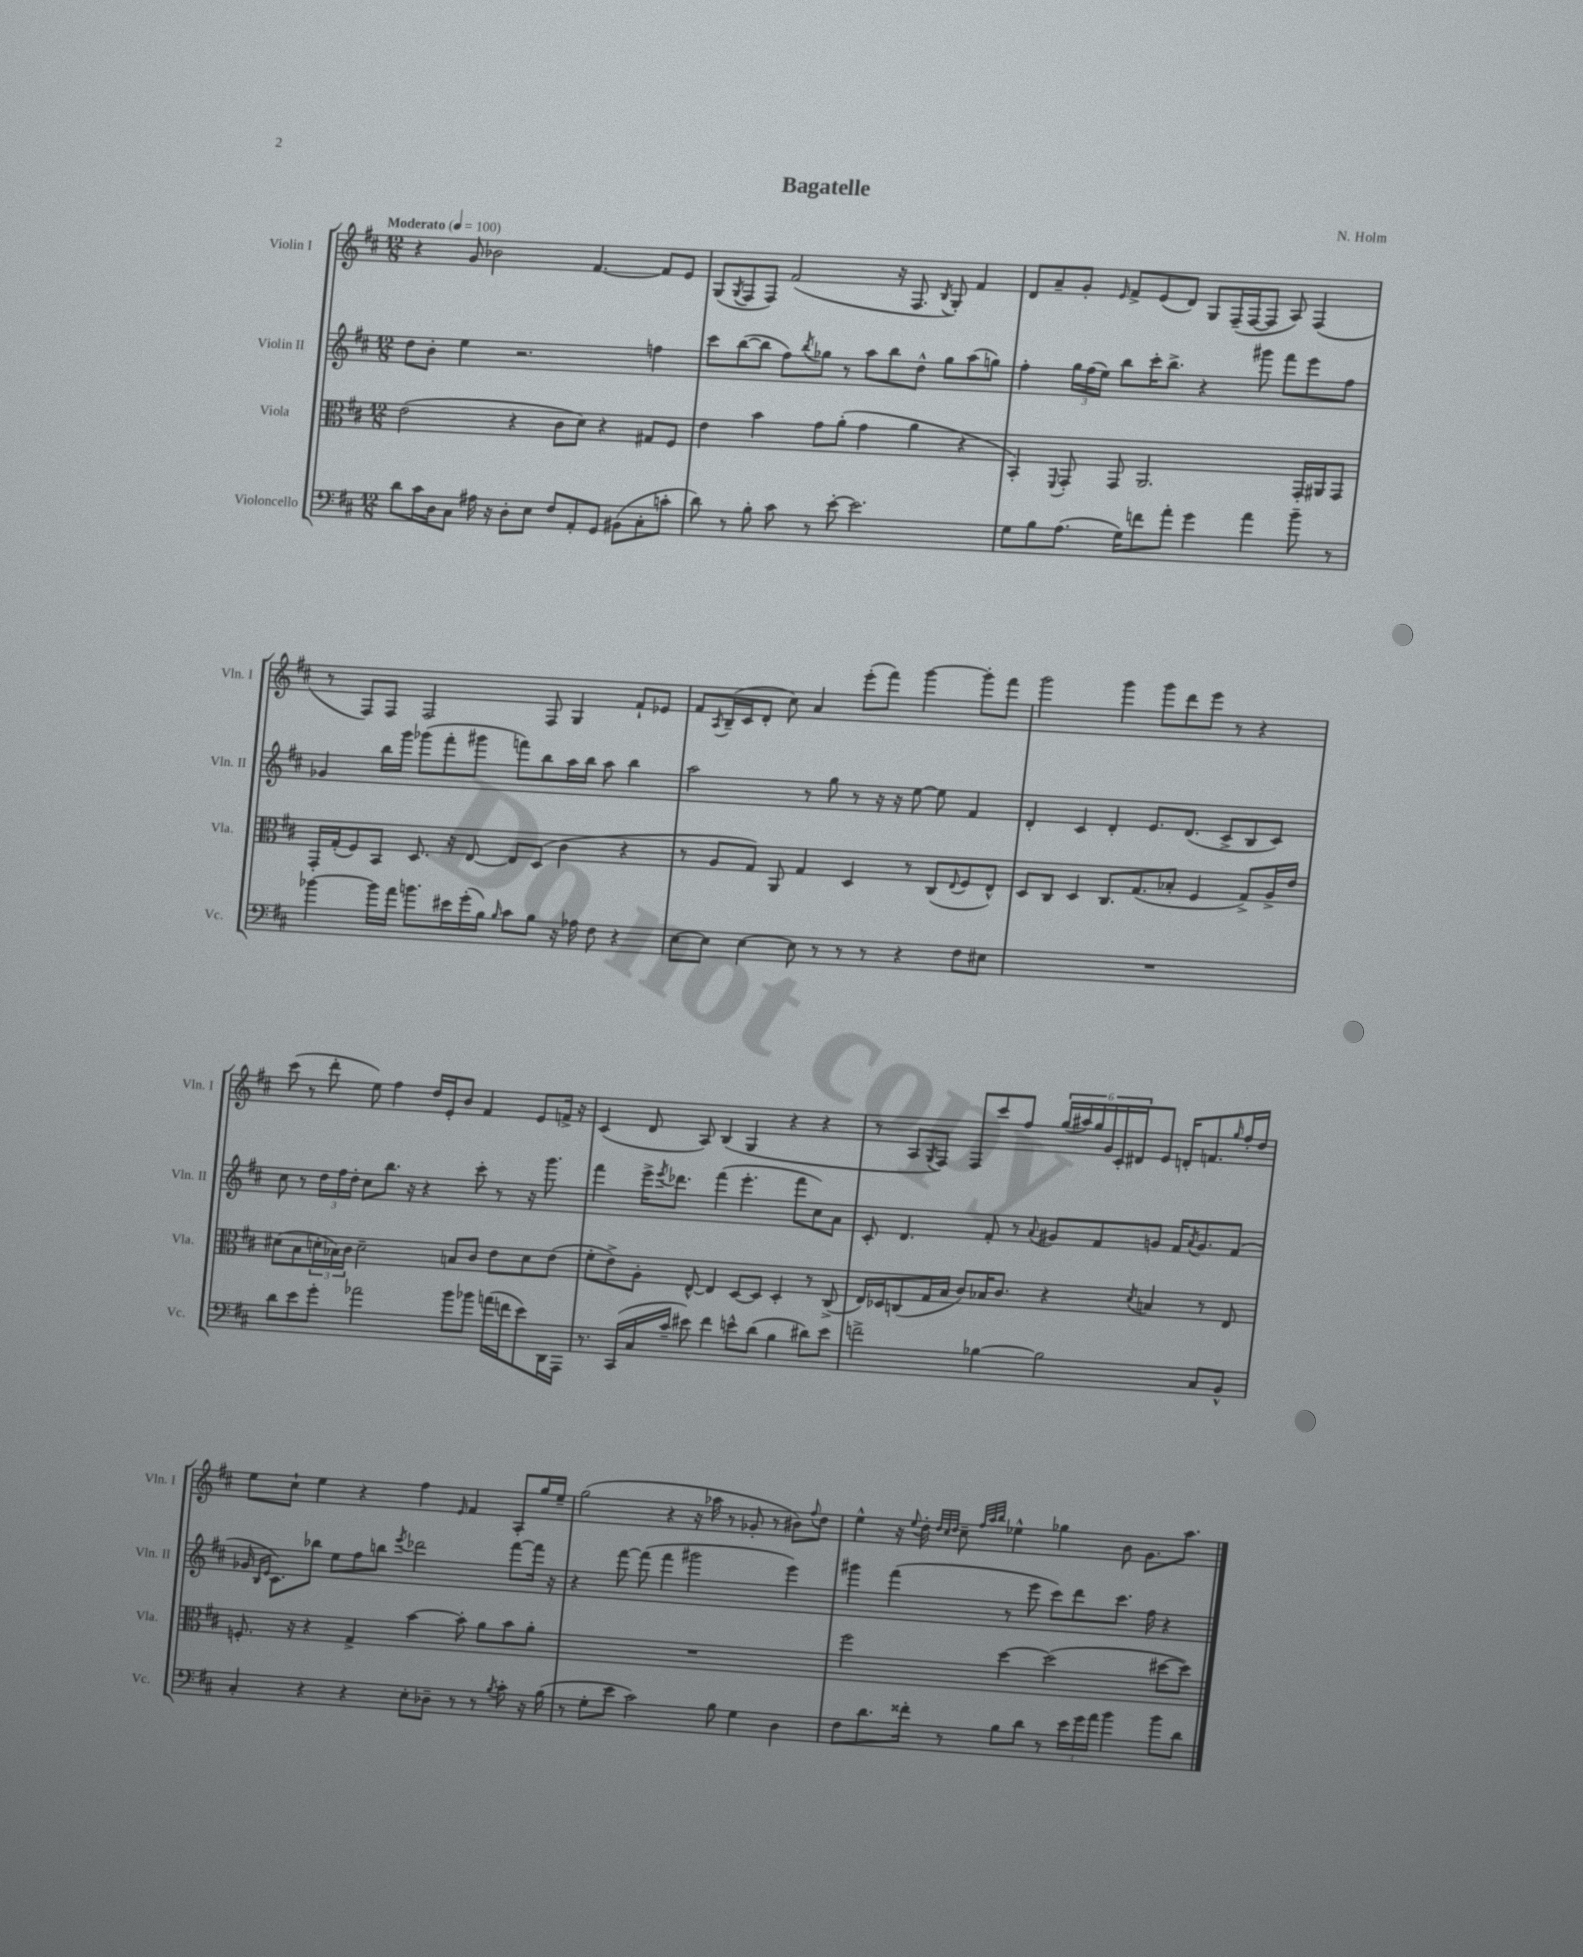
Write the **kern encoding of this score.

**kern	**kern	**kern	**kern
*staff4	*staff3	*staff2	*staff1
*clefF4	*clefC3	*clefG2	*clefG2
*k[f#c#]	*k[f#c#]	*k[f#c#]	*k[f#c#]
*M12/8	*M12/8	*M12/8	*M12/8
*MM100	*MM100	*MM100	*MM100
8d	(2e	8dd	4r
16c#	.	8b'	.
16D	.	.	.
8C#	.	4ee	8g
16A#	.	.	2b-
16r	.	.	.
8D'	4r	2.r	.
8E	.	.	.
8F#	8c#	.	.
8AA'	8d)	.	[4.f#
8GG	4r	.	.
(8BB#	.	.	.
8C#'	8G#	4ff	8f#]
8c'	8F#	.	8e
=	=	=	=
8d)	4e	8ccc#	(8G
.	.	.	8qG
8r	.	([8bb	8F#
8B'	4b	8bb]	8F#)
8c#	.	8ff#)	(2f#
.	.	8qbb	.
8r	8g	8gg-	.
[8e'	(8a'	8r	.
2.e]	4g	8aa	.
.	.	8bb	16r
.	.	.	8.F#
.	4a	8dd^^	.
.	.	.	8qB
.	.	8gg-	8G')
.	4r	(8aa	4f#
.	.	8gg)	.
=	=	=	=
8G	4BB')	4ff#'	8d
8B	.	.	8a~
.	8qqFF#	.	.
(8.A	8GG'	24gg	8g'
.	.	(24ff#	.
.	.	24ee)	.
.	.	.	16qqe
.	8GG	8bb	8f#^
16G)	.	.	.
8f	2.AA	16ccc#'	(8e
.	.	8.bb^	.
8a'	.	.	8d)
4g	.	4r	8G
.	.	.	(16F#~
.	.	.	[16F#
4a	.	8ggg#	8F#]
.	.	8fff#	8A)
8b~	16GG'	8eee	(4F#
.	16AA#	.	.
8r	8GG	8ff#	.
=	=	=	=
[4b-	16GG'	4g-	8r
.	(16G'	.	.
.	8F#)	.	8F#)
16b-]	8BB	16bb	8F#
16a	.	16ggg	.
8.b	8.D	(8ggg-	2F#
.	.	8fff#'	.
16e#	16r	.	.
(16g'	[8E	8ggg#	.
16B)	.	.	.
16qqB	.	.	.
8c#	8E]	8fff)	.
8B	(8D	8bb	8F#
16r	4c#	16aa	4G
16A-	.	16bb	.
8F#	.	8aa	.
4r	4r	4bb	8f#`
.	.	.	8e-
=	=	=	=
[8E	8r	2aa	8f#
.	.	.	8qA
8E]	8A	.	(16B~
.	.	.	16c#
[4E	8G)	.	8d'
.	8AA	.	8cc#)
8E]	4G	8r	4a
8r	.	8gg	.
8r	4D	8r	(8eee'
8r	.	16r	8fff#)
.	.	16r	.
4r	8r	[8ee	[4ggg
.	(8C#	8ee]	.
.	8qqE	.	.
8F#	8F#	4f#	8ggg']
8E#	8E^^)	.	8fff#
=	=	=	=
1.r	8D	4d'	2ggg
.	8C#	.	.
.	4D	4c#	.
.	8.C#	4d'	4ggg
.	(8.G	.	.
.	.	8.e	8ggg
.	8B-'	.	8ddd
.	.	(8.d	.
.	4F#	.	8eee
.	.	8c#^	8r
.	8G^)	8B	4r
.	16A^	8c#)	.
.	16e	.	.
=	=	=	=
8d	(8d#	8cc#	(8ccc#
8e	8B	8r	8r
8g'	24d'	24dd	8ddd'
.	24B-)	24ff#	.
.	24c#	24dd'	.
2a-	2d~	8cc#	8ee)
.	.	8.bb	4ff#
.	.	16r	.
.	.	4r	16dd
.	.	.	16e'
8b	8B	.	8b
8b-	8c#	8ccc#'	4f#
(16a	8e	8r	.
16f	.	.	.
8e)	8d	16r	8e
.	.	8.ggg	.
16DD	(8e	.	16f^
16AAA	.	.	16r
=	=	=	=
8.r	8f#'	4fff#	(4c#
.	8e^)	.	.
(16CC#	.	.	.
16C#	8A'	16eee^	8d
.	.	8qeee	.
16c#~	.	8.ddd-	.
8e#)	[8E^^	.	8A)
4f#	4E]	(4fff#	(4B
8e^^	[8D	4.eee'	4G
(8d	8D]	.	.
4B	4D'	.	4r
.	.	8fff#	.
8d#)	8r	8cc#)	4r
8e	(8C#^	8a	.
=	=	=	=
2f^	16E)	8c#'	8r
.	16D-	.	.
.	(8C	4.d	8A
.	.	.	8qG
.	16G	.	8F#)
.	16B	.	.
.	8c#)	.	8F#
[4B-	16B-	8f#'	8ccc#
.	8.c#	.	.
.	.	8r	8ff#
.	.	8qqa	.
2B-]	4r	8g#	(24gg
.	.	.	24aa#)
.	.	.	24gg
.	.	8f#	24g
.	.	.	24c#'
.	.	.	24d#
.	8qd	.	.
.	4B	8g	8e
.	.	16f#	16d'
.	.	8qa	.
.	.	8.g	8.f
8C#	8r	.	.
.	.	.	16qqgg
8BB^^	8E	(8f#	16ff#'
.	.	.	16dd
=	=	=	=
4C#'	8.F'	16g-	8ee
.	.	16qqB	.
.	.	16qqe	.
.	.	8.c#)	.
.	.	.	8cc#`
.	16r	.	.
4r	4r	8bb-	4ee
.	.	8ee	.
4r	4G^	8ff#	4r
.	.	8bb	.
.	.	8qeee	.
8E'	[4b	2ddd-	4ff#
8D-~	.	.	.
.	.	.	16qqe
8r	8b']	.	4f#
8r	8a	.	.
8qB	.	.	.
8c#'	8b	[8fff#	8A'
16r	8a'	16fff#]	16gg
(16B	.	16r	16ee~
=	=	=	=
8r	1.r	4r	(2gg
8G'	.	.	.
8e	.	[8fff#	.
2c#)	.	(8fff#]	.
.	.	4fff#	4r
.	.	2ggg#	16r
.	.	.	16aa-
8B	.	.	8r
4G	.	.	8g-'
.	.	.	8r
4D	.	4eee)	8b#)
.	.	.	8qqff#
.	.	.	8dd
=	=	=	=
8F#	2ff#	4ggg#	4ee^^
8.d	.	.	.
.	.	(4fff#	16r
.	.	.	8qqee
16f##'	.	.	16dd'
.	.	.	32qqdd
.	.	.	32qqcc#
.	.	.	32qqdd
8r	.	.	8cc#~
.	.	.	32qqff#
.	.	.	32qqaa
.	.	.	32qqbb
8B	[4dd	8r	4ee-^^
8d	.	8eee	.
8r	(2dd]	8ccc#)	4gg-
24e	.	8ddd	.
24g	.	.	.
24a	.	.	.
4b	.	8.ccc#	8b
.	.	.	8.g
.	.	16ff#	.
8b	[8dd#	4r	.
.	.	.	8.aa
8d	8dd#])	.	.
==	==	==	==
*-	*-	*-	*-
